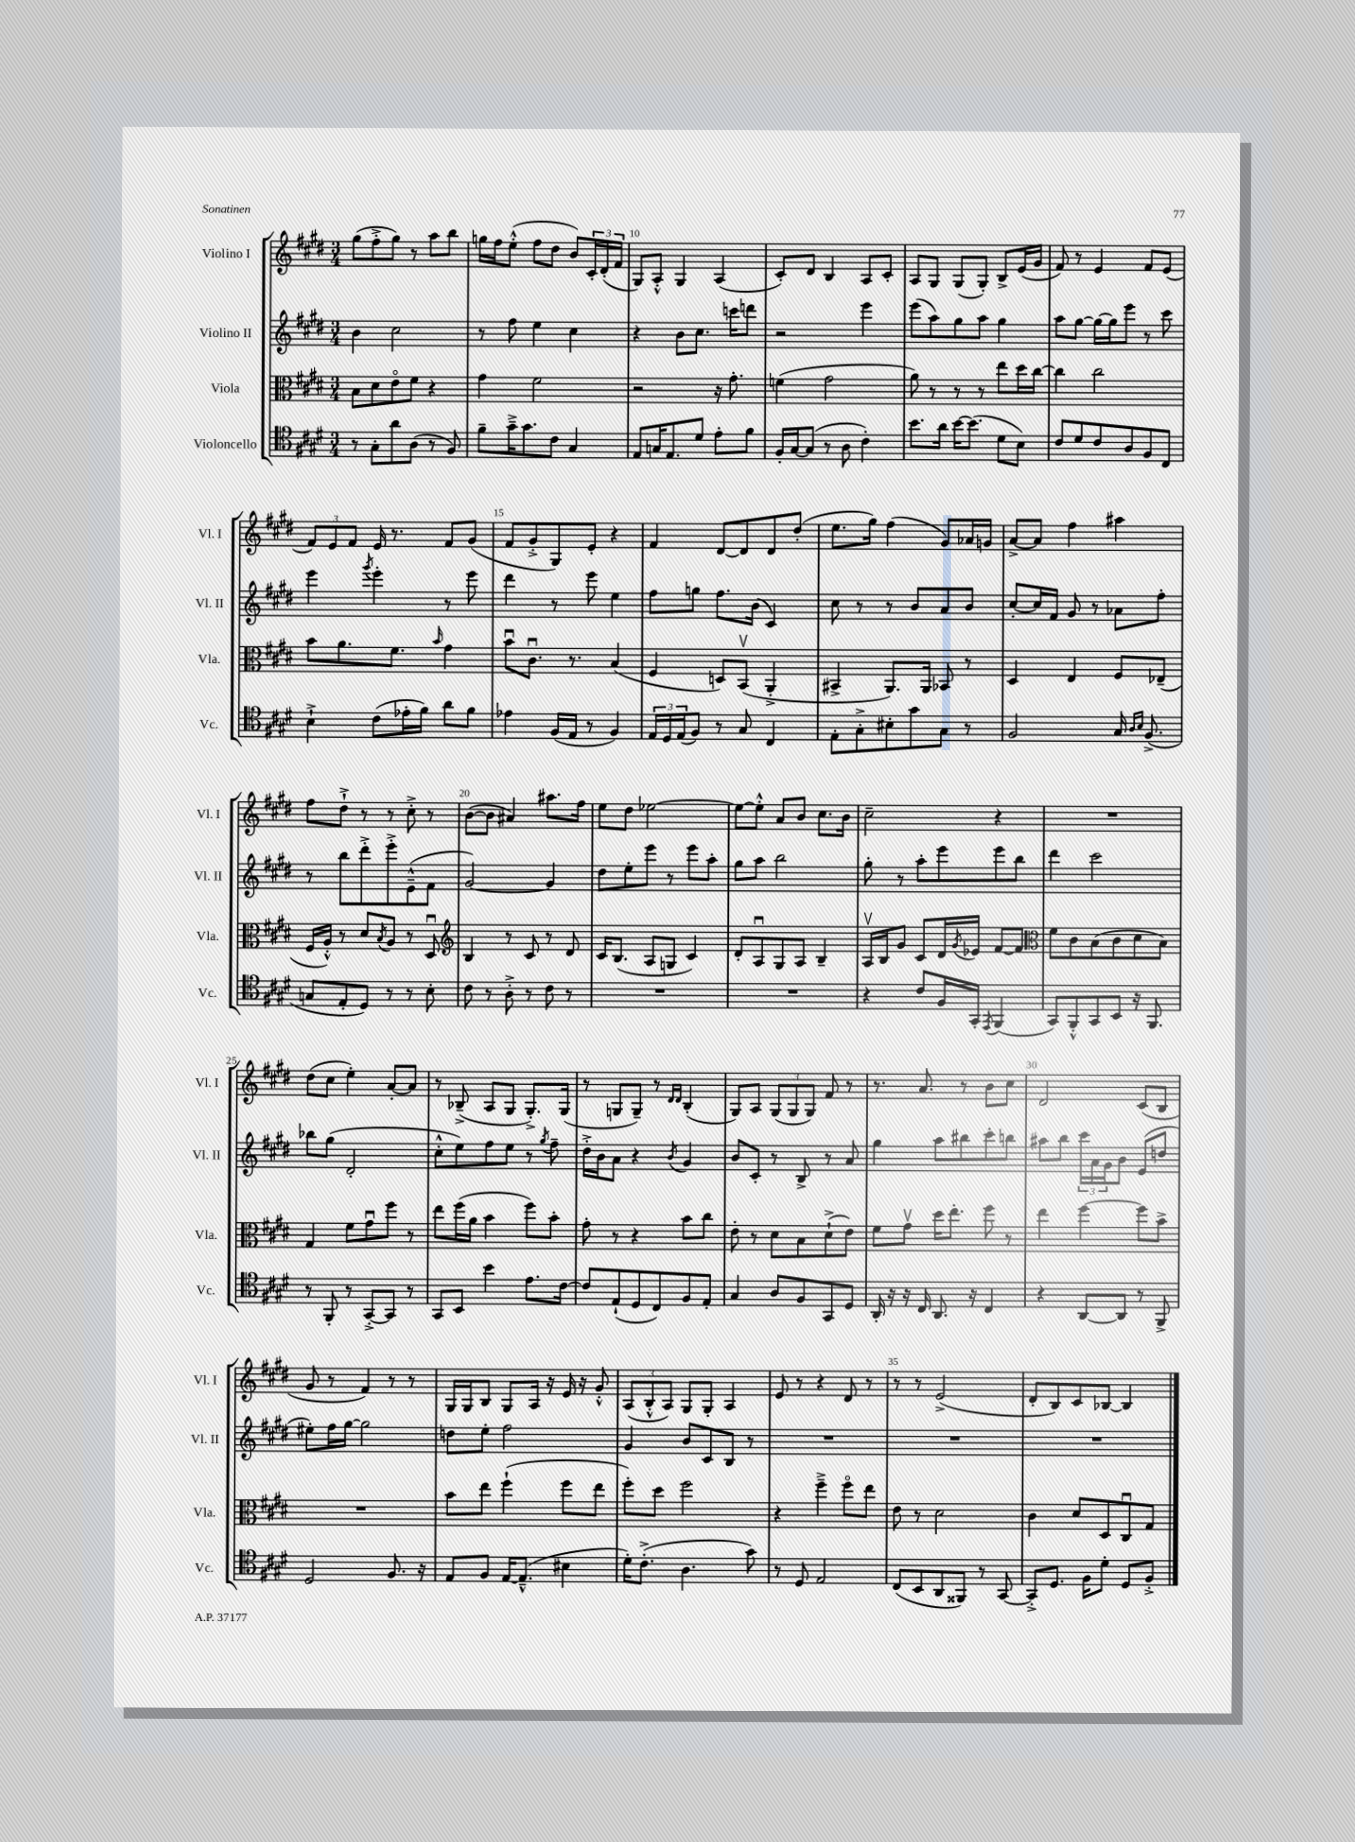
<<
\new StaffGroup <<
\new Staff = "s0" \with { instrumentName = "Violino I" shortInstrumentName = "Vl. I" } {
    \clef treble \key e \major \numericTimeSignature \time 3/4
    gis''8( fis''8-.-> gis''8) r8 a''8 b''8 |
    g''16 fis''16 e''8-.-^( fis''8 dis''8 b'8) \tuplet 3/2 { cis'16-. dis'16-.( fis'16 } |
    gis8) a8-.-^ gis4 a4( |
    cis'8-.) dis'8 b4 a8 cis'8-. |
    a8 gis8 gis8( gis8-.) b8-> e'16( gis'16 |
    fis'8) r8 e'4 fis'8 e'8( |
    \tuplet 3/2 { fis'8) e'8 fis'8 } e'16 r8. fis'8 gis'8( |
    fis'8 gis'8-.-> gis8) e'8-. r4 |
    fis'4 dis'8~ dis'8 dis'8 dis''8-.( |
    e''8. gis''16) fis''4( gis'8) aes'16 g'16 |
    a'8~-> a'8 fis''4 ais''4 |
    fis''8 dis''8-!-> r8 r8 cis''8-.-> r8 |
    b'8~( b'8 ais'4) ais''8. fis''16 |
    e''8 dis''8 ees''2~ |
    ees''8~ ees''8-.-^ a'8 b'8 cis''8. b'16 |
    cis''2-- r4 |
    R2. |
    dis''8( cis''8 e''4-.) a'8~-. a'8 |
    r8 bes8--->( a8 gis8 gis8.-.->) gis16( |
    r8 g8 g8--) r8 \grace { dis'16 dis'16 } b4-.( |
    gis8) a8 \tuplet 3/2 { gis8( gis8 gis8) } fis'8 r8 |
    r8. a'8. r8 b'8 cis''8 |
    dis'2 cis'8( b8 |
    gis'8 r8 fis'4) r8 r8 |
    gis16 gis16 b8 gis8 a16 r16 e'16 r16 gis'8-.-^ |
    \tuplet 3/2 { a8( b8-.-^ a8) } gis8 gis8-. a4 |
    e'8 r8 r4 dis'8 r8 |
    r8 r8 e'2->( |
    dis'8-. b8) cis'8 bes8~ bes4 \bar "|." |
}
\new Staff = "s1" \with { instrumentName = "Violino II" shortInstrumentName = "Vl. II" } {
    \clef treble \key e \major \numericTimeSignature \time 3/4
    b'4 cis''2 |
    r8 fis''8 e''4 cis''4 |
    r4 b'8 cis''8. c'''16 d'''8 |
    r2 e'''4 |
    e'''8( a''8) gis''8 a''8 gis''4 |
    a''8 gis''8~ gis''16~ gis''16 e'''8 r8 cis'''8 |
    e'''4 \acciaccatura { gis'''8 } e'''4-. r8 e'''8 |
    dis'''4 r8 e'''8 e''4 |
    fis''8 g''8 fis''8. b'16( cis'4) |
    cis''8 r8 r8 b'8 a'8 b'8 |
    cis''8~-. cis''16 fis'16 gis'8 r8 aes'8 fis''8-. |
    r8 b''8 dis'''8-.-> e'''8-.-> e'8---^( fis'8 |
    gis'2~) gis'4 |
    dis''8 e''8-. e'''8 r8 e'''8 a''8-. |
    gis''8 a''8 b''2 |
    gis''8-. r8 a''8-. e'''8 e'''8 b''8 |
    dis'''4 cis'''2 |
    bes''8 gis''8( dis'2-. |
    cis''8-.-^ e''8) fis''8 e''8 r8 \acciaccatura { gis''8 } fis''8-- |
    dis''16-.-> b'16 a'8 r4 \acciaccatura { b'8 } gis'4 |
    b'8 cis'8-. r8 b8-> r8 a'8 |
    gis''4 a''8 bis''8 cis'''8-. b''8 |
    ais''8 b''8 \tuplet 3/2 { cis'''16 a'16 gis'16 } b'8 e'8( d''8 |
    eis''8-.) fis''16 gis''16~ gis''2 |
    d''8 e''8-. fis''2 |
    gis'4 b'8 cis'8 b8 r8 |
    R2. |
    R2. |
    R2. \bar "|." |
}
\new Staff = "s2" \with { instrumentName = "Viola" shortInstrumentName = "Vla." } {
    \clef alto \key e \major \numericTimeSignature \time 3/4
    b8 dis'8 e'8\flageolet fis'8 r4 |
    gis'4 fis'2 |
    r2 r16 gis'8.-. |
    f'4( gis'2 |
    a'8) r8 r8 r8 e''8 dis''16 cis''16~ |
    cis''4 cis''2 |
    b'8 a'8. fis'8. \grace { b'16 } gis'4 |
    b'8\downbow cis'8.\downbow r8. b4( |
    fis4 d8) b,8\upbow( a,4-.-> |
    bis,4-> a,8.) a,16 bes,8 r8 |
    dis4 e4 fis8 ees8--( |
    fis16 a16-.-^) r8 dis'8 \acciaccatura { b8 } a8 r8 dis8\downbow |
    \clef treble b4 r8 cis'8 r8 dis'8 |
    cis'16 b8.( a8 g8 cis'4) |
    dis'8-. a8\downbow gis8 a8 b4-- |
    a16\upbow b16 gis'8 cis'8 dis'16 \acciaccatura { gis'8 } ees'16 fis'8~ fis'8 |
    \clef alto fis'8 cis'8 b8( cis'8 dis'8 b8) |
    gis4 fis'8 gis'8\downbow fis''8 r8 |
    e''8 fis''16( a'16 b'4 fis''8) b'8-. |
    gis'8-. r8 r4 b'8 cis''8 |
    e'8-. r8 dis'8 b8 dis'8-!->( e'8) |
    fis'8 gis'8\upbow dis''16 e''8.-. fis''8 r8 |
    e''4 fis''4~ fis''8 b'8-> |
    R2. |
    b'8 e''8 fis''4-!( fis''8 e''8 |
    fis''8-.) dis''8 fis''2 |
    r4 fis''4---> fis''8\flageolet e''8 |
    e'8 r8 dis'2 |
    cis'4 dis'8 dis8 cis8\downbow gis8 \bar "|." |
}
\new Staff = "s3" \with { instrumentName = "Violoncello" shortInstrumentName = "Vc." } {
    \clef tenor \key e \major \numericTimeSignature \time 3/4
    r8 gis8-. a'8 a8( r8 fis8) |
    fis'8-- gis'16---> gis'8. cis'8 gis4 |
    e8 g16 e8. dis'8 e'8-. fis'8 |
    fis16-. gis16~ gis8( r8 a8 cis'4-.) |
    b'8. a'16 b'16~ b'8.( dis'8 b8) |
    cis'8 dis'8 cis'8 a8 fis8 cis8 |
    b4-!-> cis'8( ees'16-. fis'16) a'8 fis'8 |
    ees'4 fis16( e16 r8 fis4) |
    \tuplet 3/2 { e16 dis16 e16( } fis8) r8 gis8 cis4 |
    e8-. gis8-.-> bis8-. gis'8 gis8 r8 |
    fis2 gis16 \grace { a16 b16 } fis8.->( |
    g8 e8-. dis8) r8 r8 b8-. |
    cis'8 r8 a8-.-> r8 cis'8 r8 |
    R2. |
    R2. |
    r4 cis'8 fis16 gis,16-. \acciaccatura { e,8 } fis,4( |
    gis,8) fis,8-.-^ gis,8 b,8 r16 fis,8. |
    r8 fis,8-. r8 gis,8~-.-> gis,8 r8 |
    gis,8 b,8 b'4 e'8. cis'16~ |
    cis'8 e8-!( dis8 cis8) fis8 e8-. |
    gis4 a8 fis8 gis,8 dis8 |
    a,16-. r16 r16 cis16 a,8. r16 cis4 |
    r4 a,8~ a,8 r8 fis,8-> |
    dis2 fis8. r16 |
    e8 fis8 e16~ e8.---^( bis4 |
    dis'16-.) cis'8.-.->( a4. gis'8) |
    r8 dis8 e2 |
    cis8( b,8 a,8 fisis,8) r8 gis,8~ |
    gis,8-.-> dis8. fis16 dis'8-. dis8 fis8-.-> \bar "|." |
}
>>
>>
\layout { \context { \Score currentBarNumber = #8 \override BarNumber.break-visibility = ##(#f #t #t) barNumberVisibility = #(every-nth-bar-number-visible 5) } }
